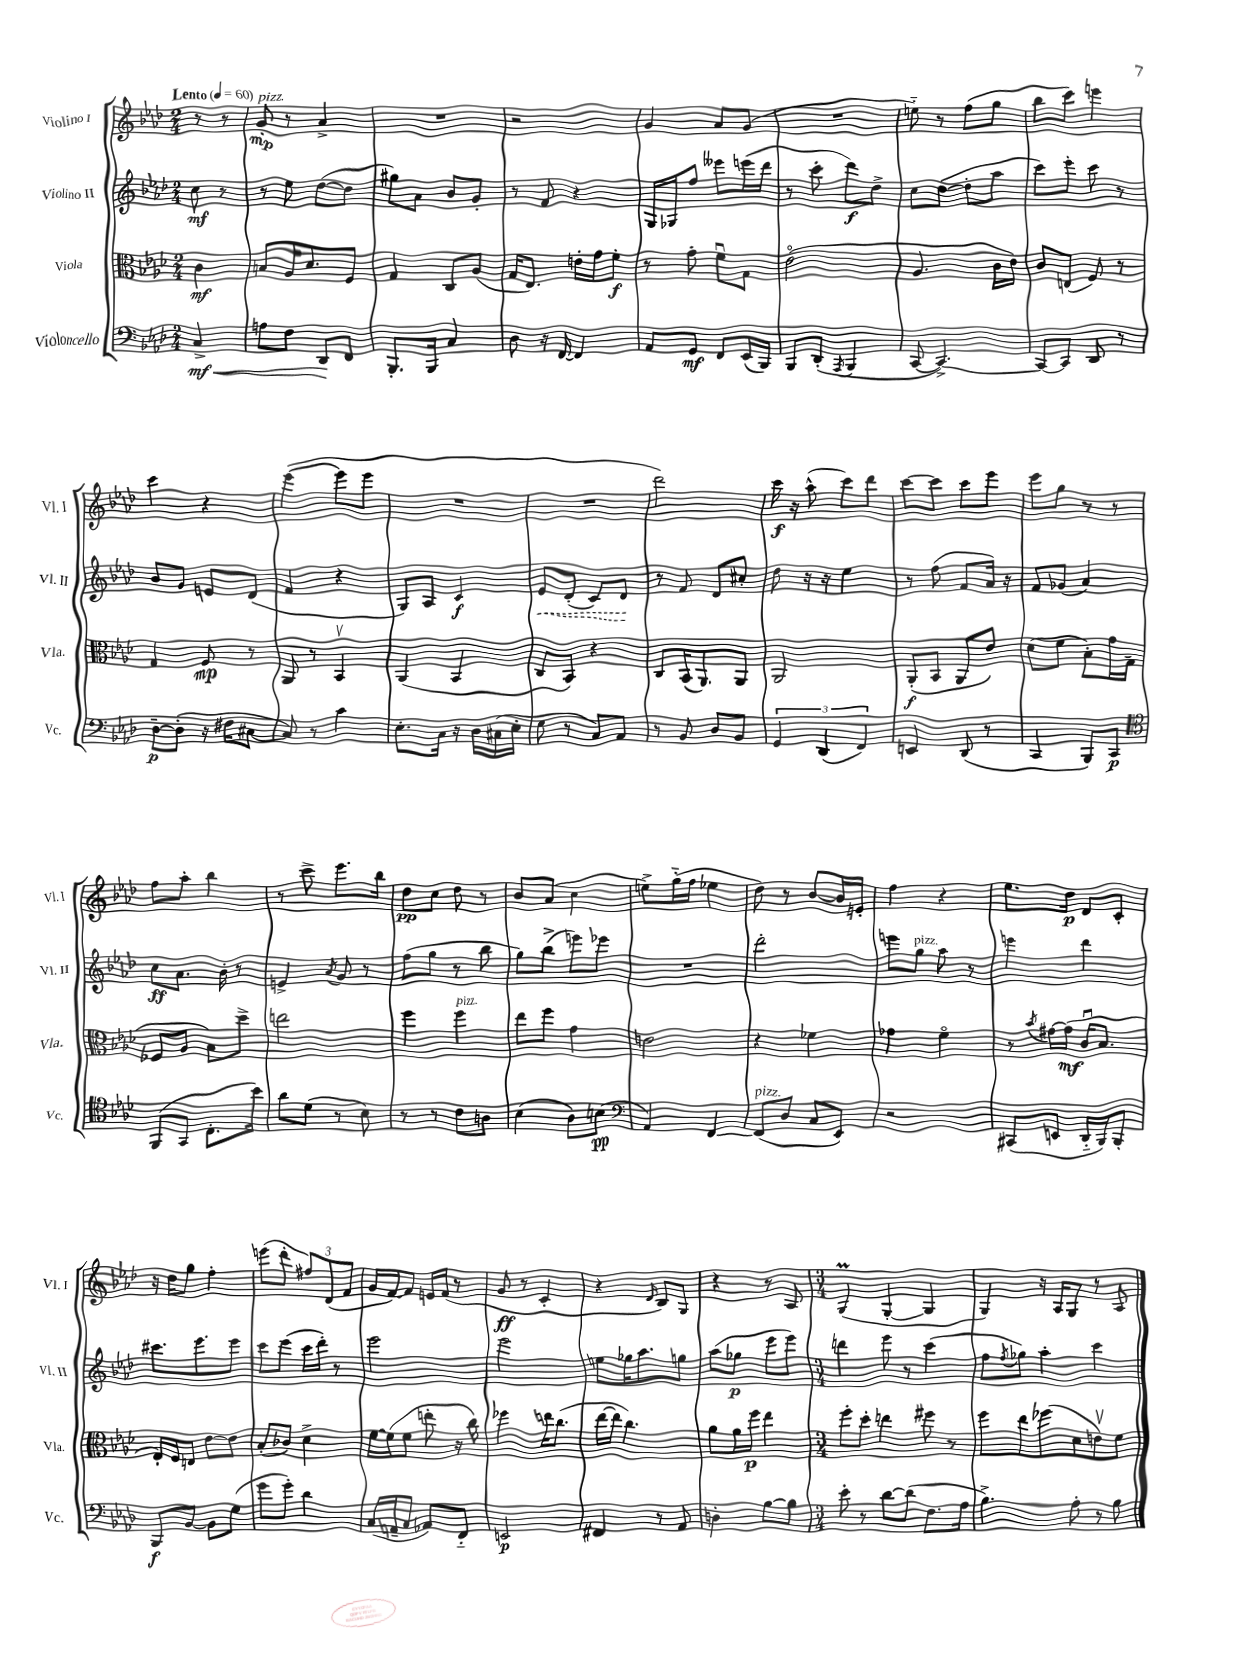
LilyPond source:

<<
\new StaffGroup <<
\new Staff = "s0" \with { instrumentName = "Violino I" shortInstrumentName = "Vl. I" } {
    \clef treble \key aes \major \numericTimeSignature \time 2/4 \partial 4 \tempo "Lento" 4 = 60
    r8 r8 |
    g'8-.\mp^\markup { \italic "pizz." } r8 aes'4-> |
    R2 |
    r2 |
    g'4 aes'8 g'8( |
    R2 |
    e''8-_) r8 f''8( g''8 |
    bes''8 c'''8) e'''4 |
    c'''4 r4 |
    ees'''4~( ees'''8 ees'''8 |
    R2 |
    R2 |
    des'''2) |
    c'''16\f r16 aes''8-^( c'''8) des'''8 |
    c'''8~ c'''8 c'''8 ees'''8 |
    ees'''8 g''8 r8 r8 |
    f''8 aes''8-. bes''4 |
    r8 c'''8-> ees'''8. bes''16 |
    des''8\pp c''8 des''8 r8 |
    bes'8 aes'8( c''4 |
    e''8->) g''16-_( f''16 ees''4 |
    des''8) r8 bes'8~ bes'16 e'16-. |
    f''4 r4 |
    ees''8. des''16\p des'8 c'8-. |
    r16 des''16 g''8 f''4-. |
    e'''8( des'''8-. \tuplet 3/2 { fis''8) des'8( f'8 } |
    g'16 f'16~) f'8 e'16 f'16( r8 |
    g'8\ff r8 c'4-. |
    r4 \grace { des'16 } bes8) g8 |
    r4 r8 aes8 |
    \numericTimeSignature \time 3/4 g4\prall( g4~-. g4 |
    g4) r16 aes16 g8 r8 aes8 \bar "|." |
}
\new Staff = "s1" \with { instrumentName = "Violino II" shortInstrumentName = "Vl. II" } {
    \clef treble \key aes \major \numericTimeSignature \time 2/4 \partial 4
    c''8\mf r8 |
    r8 ees''8 des''8~( des''8 |
    gis''8) aes'8 bes'8 g'8-. |
    r8 f'8 r4 |
    g16 ges16 f''8 eeses'''8 e'''16( des'''16 |
    r8 c'''8-. des'''8\f) des''8-> |
    c''8 des''8~( des''8-. aes''8 |
    c'''8) ees'''8-. c'''8 r8 |
    bes'8 g'8 e'8 des'8( |
    f'4 r4 |
    g8) aes8 c'4\f |
    \once \override Hairpin.style = #'dashed-line ees'8\< des'8-.( c'8) des'8\! |
    r8 f'8 des'8 cis''8-. |
    des''8 r16 r16 ees''4 |
    r8 f''8( f'8 aes'16) r16 |
    f'8 ges'8( aes'4) |
    c''8\ff aes'8. bes'16-. r8 |
    e'4-> \acciaccatura { aes'8 } g'8 r8 |
    f''8( g''8 r8 bes''8 |
    g''8) bes''8->( e'''8) ees'''8 |
    R2 |
    des'''2-. |
    e'''8 g''8^\markup { \italic "pizz." } aes''8 r8 |
    e'''4 des'''4 |
    cis'''8. ees'''8. ees'''8 |
    c'''8 ees'''8( c'''16 des'''16-.) r8 |
    ees'''2 |
    ees'''2 |
    e''8 ges''16 aes''8. g''8 |
    aes''8( ges''8\p ees'''8 ees'''8) |
    \numericTimeSignature \time 3/4 d'''4 ees'''8 r8 c'''4( |
    f''8 \acciaccatura { f''8 } ges''8) aes''4-. c'''4 \bar "|." |
}
\new Staff = "s2" \with { instrumentName = "Viola" shortInstrumentName = "Vla." } {
    \clef alto \key aes \major \numericTimeSignature \time 2/4 \partial 4
    c'4\mf |
    b8 aes16 des'8. f8 |
    g4 c8 aes8( |
    g16 ees8.) e'16-. g'16 f'8-.\f |
    r8 g'8-. f'8\downbow g8 |
    ees'2\flageolet( |
    aes4. c'16 ees'16) |
    c'8 e8( f8) r8 |
    g4 f8\mp r8 |
    aes,8 r8 bes,4\upbow |
    aes,4( bes,4 |
    c8 bes,8) r4 |
    c8 bes,16( aes,8.) aes,8 |
    aes,2 |
    aes,8-.\f( bes,8 aes,8 ees'8) |
    des'8( f'8 bes8-.) g'16 g16( |
    fes8 aes8 bes8) des''8-> |
    e''2 |
    f''4 f''4^\markup { \italic "pizz." } |
    ees''8 f''8 g'4 |
    e'2 |
    r4 fes'4 |
    ges'4 f'4\flageolet |
    r8 \acciaccatura { bes'8 } gis'16~ gis'16\mf( c'16\downbow bes8. |
    ees16-.) f16 e8 ees'8~ ees'8 |
    bes8-.( ces'8) des'4-> |
    f'16~ f'16( f'8 e''8-. r16 c''16) |
    fes''4 e''16 c''8.( |
    ees''16~ ees''16 c''4.) |
    aes'8 aes'16 f''16\p ees''4 |
    \numericTimeSignature \time 3/4 f''8-. des''8-. e''4 fis''8 r8 |
    f''8 ees''8 fes''8( des'8 e'8\upbow) f'8 \bar "|." |
}
\new Staff = "s3" \with { instrumentName = "Violoncello" shortInstrumentName = "Vc." } {
    \clef bass \key aes \major \numericTimeSignature \time 2/4 \partial 4
    c4->\mf\< |
    a8 f8 des,8\! f,8 |
    bes,,8.-. bes,,16 c4 |
    des8 r16 f,16~ f,4 |
    aes,8 g,8\mf f,8 ees,16( bes,,16) |
    bes,,8 des,8-.( \acciaccatura { aes,,8 } bes,,4 |
    c,8~ c,4.~->) |
    c,8~ c,8 des,8 r8 |
    des8~--\p des8-.( r16 fis16 cis8~ |
    cis8) r8 c'4 |
    ees8.-. c16 r16 des16 cis16( ees16-. |
    g8 r8 c8) aes,8 |
    r8 bes,8 des8 bes,8 |
    \tuplet 3/2 { g,4 des,4( f,4) } |
    e,4 des,8( r8 |
    c,4 bes,,8) c,8\p |
    \clef tenor f,8( g,8 c8.-. bes'16) |
    aes'8 des'8( r8 bes8) |
    r8 r8 c'8 a8 |
    bes4( aes8) b8\pp( |
    \clef bass aes,4) f,4~ |
    f,8^\markup { \italic "pizz." }( des8 c8 ees,8) |
    r2 |
    cis,8( e,8 des,16-_ bes,,16) bes,,8-. |
    bes,,8\f bes,8~ bes,8 g8( |
    g'8 g'8-.) des'4 |
    c16( a,16-- c8 aes,8) f,8-_ |
    e,2\p |
    fis,4 r8 aes,8 |
    d4-. bes8~ bes8 |
    \numericTimeSignature \time 3/4 ees'8-. r8 des'8~ des'8( f8. aes16 |
    bes4.->) aes8-. r8 bes8 \bar "|." |
}
>>
>>
\layout { \context { \Score \remove "Bar_number_engraver" } }
